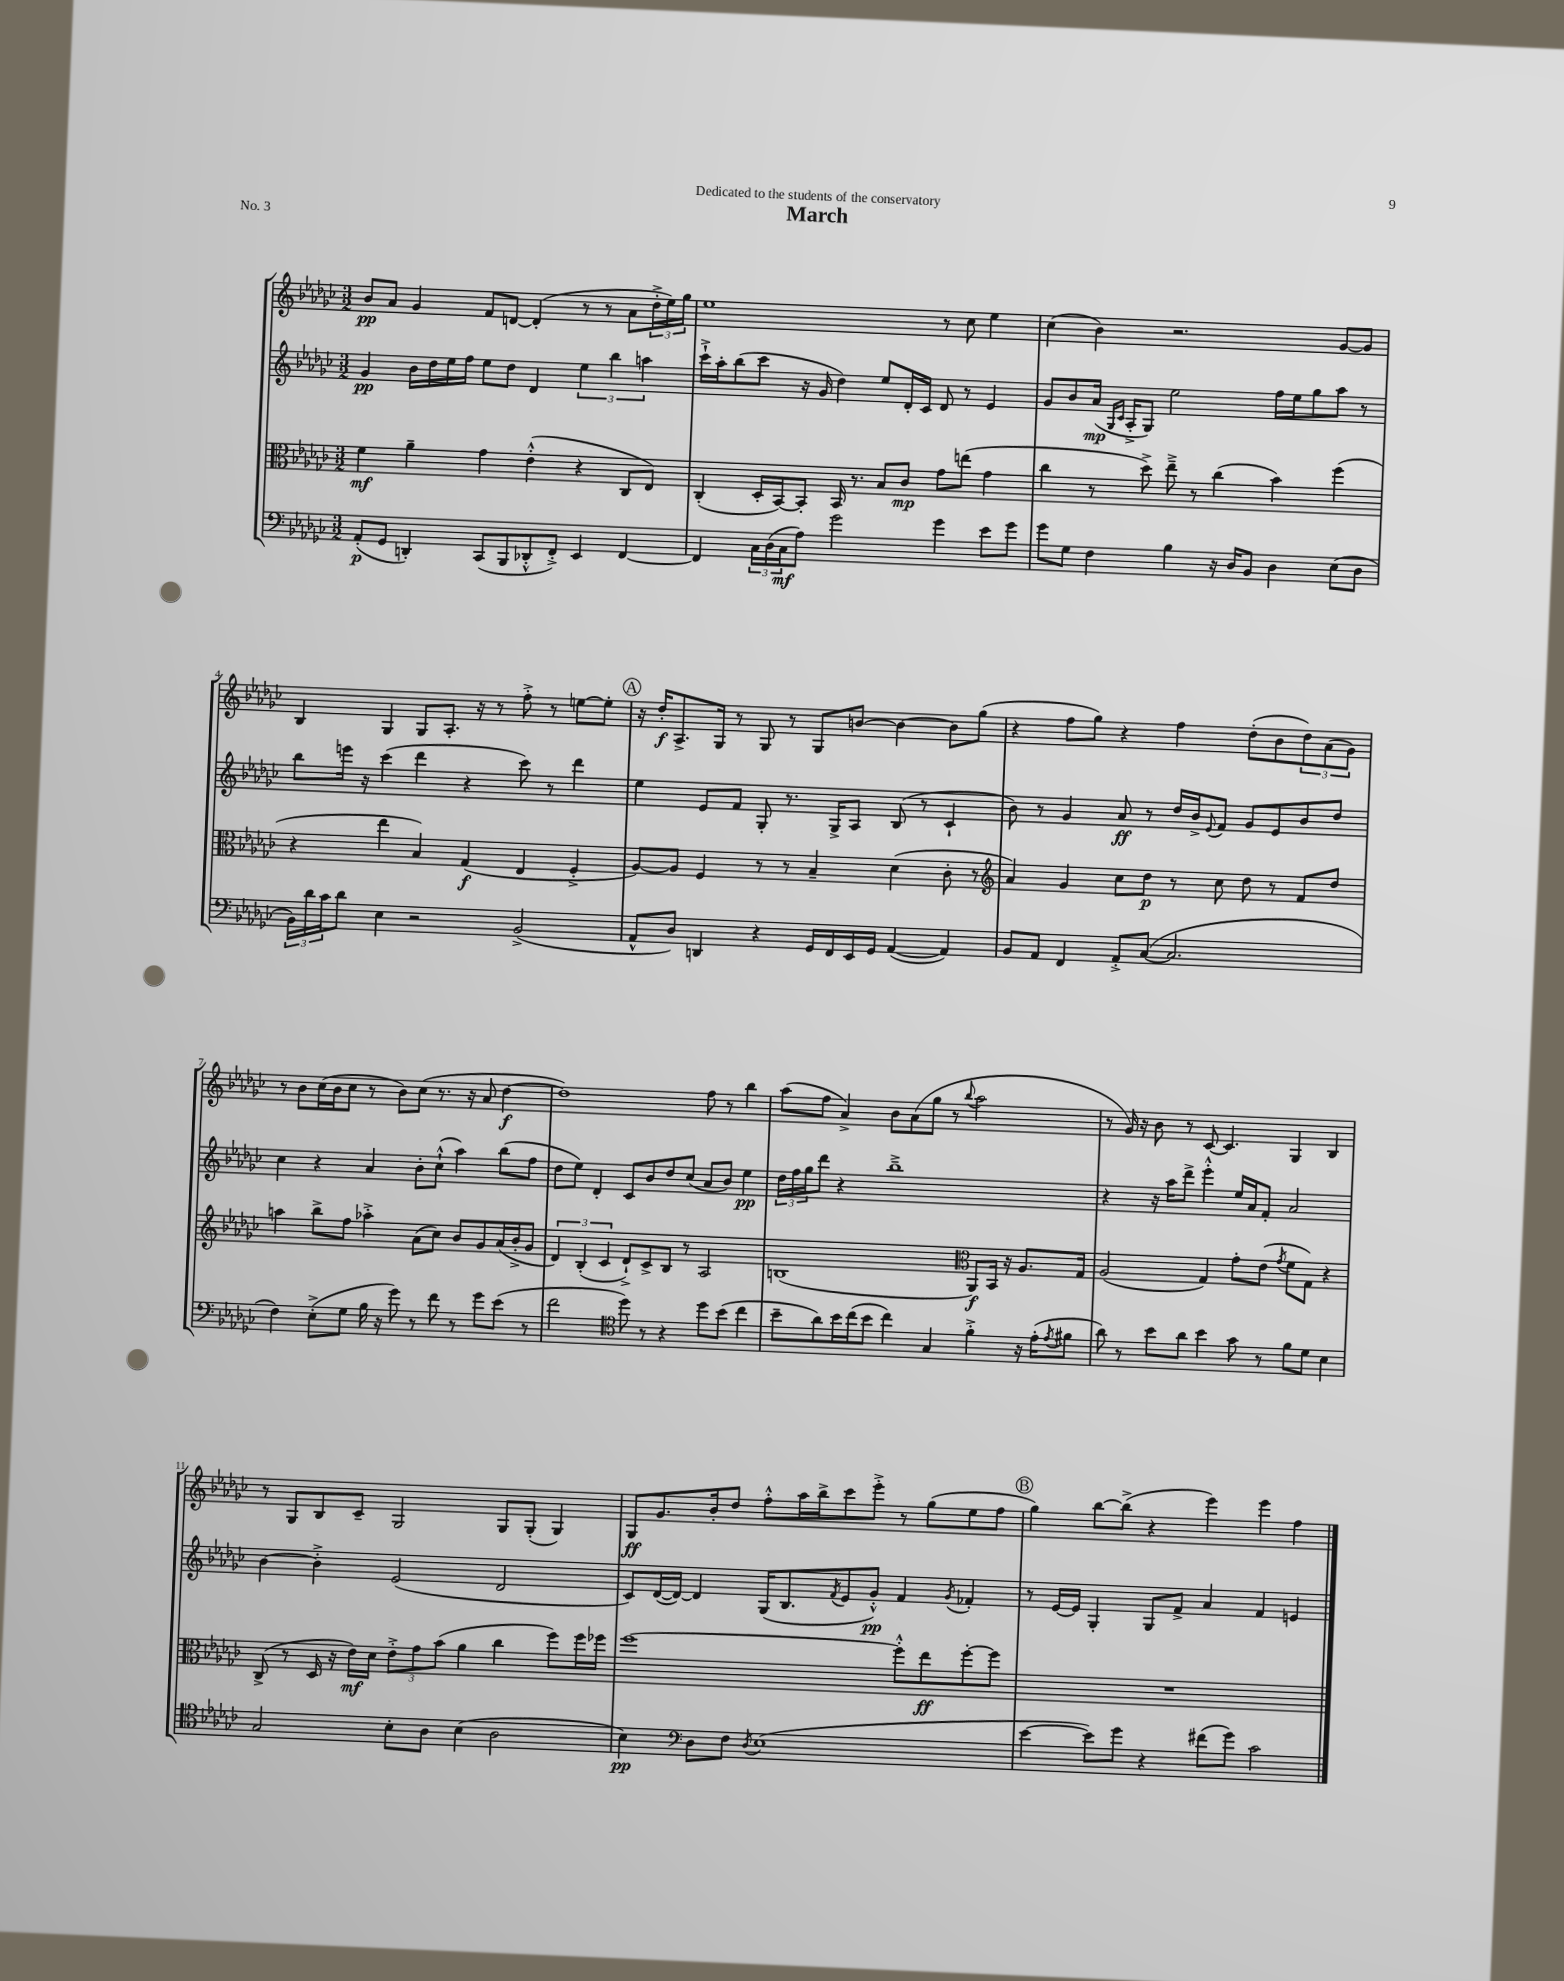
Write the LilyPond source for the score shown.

\header { title = "March" dedication = "Dedicated to the students of the conservatory" piece = "No. 3" }
<<
\new StaffGroup <<
\new Staff = "s0" {
    \clef treble \key ges \major \numericTimeSignature \time 3/2
    bes'8\pp aes'8 ges'4 f'8 d'8~ d'4-.( r8 r8 aes'8 \tuplet 3/2 { des''16-.-> ees''16) ges''16 } |
    ees''1 r8 ces''8 ees''4 |
    ces''4( bes'4) r2. ges'8~ ges'8 |
    bes4 ges4 ges8 aes8.-. r16 r8 f''8-.-> r8 e''8~ e''8-. |
    \mark \markup { \circle "A" } r16 des''16-.\f aes8.-> ges16 r8 ges8 r8 ges8 b'8~ b'4~ b'8 ges''8( |
    r4 f''8 ges''8) r4 f''4 des''8-.( bes'8 \tuplet 3/2 { des''8) aes'8( ges'8) } |
    r8 bes'8 ces''16( bes'16 ces''8 r8 bes'8) ces''8( r8. r16 aes'8 des''4~\f |
    des''1) f''8 r8 bes''4 |
    aes''8( f''8 aes'4->) bes'8 aes'8( ges''8 r8 \appoggiatura { bes''8 } aes''2 |
    r8 ges'16) r16 bes'8 r8 ces'8~ ces'4. ges4 bes4 |
    r8 ges8 bes8 ces'8-- ges2 ges8 ges8-.( ges4) |
    ges8\ff ges'8. bes'16-. des''8 f''8-.-^ aes''16 bes''16-> ces'''8 ees'''8-.-> r8 ges''8( ees''8 f''8 |
    \mark \markup { \circle "B" } ges''4) bes''8~ bes''8->( r4 ees'''4) ees'''4 f''4 \bar "|." |
}
\new Staff = "s1" {
    \clef treble \key ges \major \numericTimeSignature \time 3/2
    ges'4\pp bes'16 des''16 ees''16 f''16 ees''8 des''8 des'4 \tuplet 3/2 { ees''4 bes''4 a''4 } |
    ces'''16-!-> aes''16-. bes''8( ces'''8 r16 ges'16 des''4) ees''8 des'16-. ces'16 des'8 r8 ees'4 |
    ges'8 bes'8 aes'16\mp( \grace { ges16 ces'16 } aes16-.-> ges8) ees''2 f''16 ees''16 ges''8 aes''8 r8 |
    bes''8 e'''16 r16 ces'''4( des'''4 r4 ces'''8) r8 des'''4 |
    \mark \markup { \circle "A" } ees''4 ees'8 f'8 ges8-. r8. ges16-> aes8 bes8( r8 ces'4-! |
    bes'8) r8 ges'4 aes'8\ff r8 des''16 bes'16-> \appoggiatura { ees'8 } f'8 ges'8 ees'8 bes'8 des''8 |
    ces''4 r4 aes'4 bes'8-. ces''8-!-^( aes''4) bes''8( f''8 |
    des''8 ees''8) des'4-. ces'8 bes'8 des''8 ces''8( aes'8 bes'8) ees''4\pp |
    \tuplet 3/2 { des''16 f''16 ges''16 } des'''8 r4 bes''1---> |
    r4 r16 aes''16 des'''8-> ees'''4-.-^ ees''16 aes'16 f'8-. aes'2 |
    bes'4~ bes'4-.-> ees'2( des'2 |
    ces'8) des'16~( des'16~) des'4 ges16( bes8. \acciaccatura { f'8 } ees'8 ges'8-.-^\pp) f'4 \acciaccatura { ges'8 } fes'4-. |
    \mark \markup { \circle "B" } r8 ees'16~ ees'16 ges4-. ges8 f'8-> aes'4 f'4 e'4 \bar "|." |
}
\new Staff = "s2" {
    \clef alto \key ges \major \numericTimeSignature \time 3/2
    f'4\mf aes'4-- ges'4 ees'4-.-^( r4 ces8 ees8) |
    ces4-.( des16-. bes,16~) bes,8-. bes,16 r8. bes8 ces'8\mp ges'8 e''8( ges'4 |
    ces''4 r8 des''8->) ees''8---> r8 ces''4( bes'4) f''4( |
    r4 ees''4 bes4) ges4\f( ees4 f4-.-> |
    \mark \markup { \circle "A" } aes8~) aes8 f4 r8 r8 bes4-- des'4( ces'8-. r8 |
    \clef treble aes'4) ges'4 ces''8 des''8\p r8 ces''8 des''8 r8 f'8 des''8 |
    a''4 bes''8-> f''8 aes''4-.-> aes'8( ces''8) bes'8 ges'8 aes'16( bes'16-.-> ges'8 |
    \tuplet 3/2 { des'4) bes4-.( ces'4 } des'8-!->) ces'8-> bes8 r8 aes2 |
    b1( \clef alto aes,8\f) bes,16 r16 aes8. ges16 |
    aes2( ges4) ges'8-. ees'8( \acciaccatura { ges'8 } f'8 ges8) r4 |
    ces8->( r8 des16 r16 ees'16\mf) des'16 \tuplet 3/2 { ees'8-.-> ges'8 bes'8( } aes'4 ces''4 f''8) f''16 fes''16 |
    f''1~ f''8-.-^ ees''8\ff f''8~-. f''8 |
    \mark \markup { \circle "B" } R1. \bar "|." |
}
\new Staff = "s3" {
    \clef bass \key ges \major \numericTimeSignature \time 3/2
    aes,8-.\p( ges,8 d,4-.) ces,8( bes,,8 des,8-.-^ f,8-.->) ees,4 f,4~ |
    f,4 \tuplet 3/2 { ces16 des16( ces16\mf } aes8) ges'2 ges'4 ees'8 ges'8 |
    ges'8 ges8 f4 bes4 r16 des16 bes,8 des4 ees8( des8 |
    \tuplet 3/2 { bes,16) des'16 ces'16 } des'8 ees4 r2 bes,2->( |
    \mark \markup { \circle "A" } aes,8-^ des8) d,4 r4 ges,16 f,16 ees,16 ges,16 aes,4~( aes,4) |
    bes,8 aes,8 f,4 aes,8-.-> ces8~( ces2. |
    f4) ees8-.->( ges8 bes16 r16 ges'8) r8 f'8 r8 ges'8 ees'8( r8 |
    f'2 \clef tenor des''8) r8 r4 des''8 bes'8( ces''4 |
    bes'8-- aes'8) bes'16 ces''16( bes'8 ces''4) ges4 f'4-.-> r16 ees'16-.( \acciaccatura { ees'8 } fis'8 |
    aes'8) r8 bes'8 aes'8 bes'4 ges'8 r8 f'8 des'8 bes4 |
    ges2 bes8-. aes8 bes4( aes2 |
    bes4\pp) \clef bass des8 f8 \acciaccatura { des8 } ees1( |
    \mark \markup { \circle "B" } ees'4~ ees'8) ges'8 r4 fis'8( ges'8) ces'2 \bar "|." |
}
>>
>>
